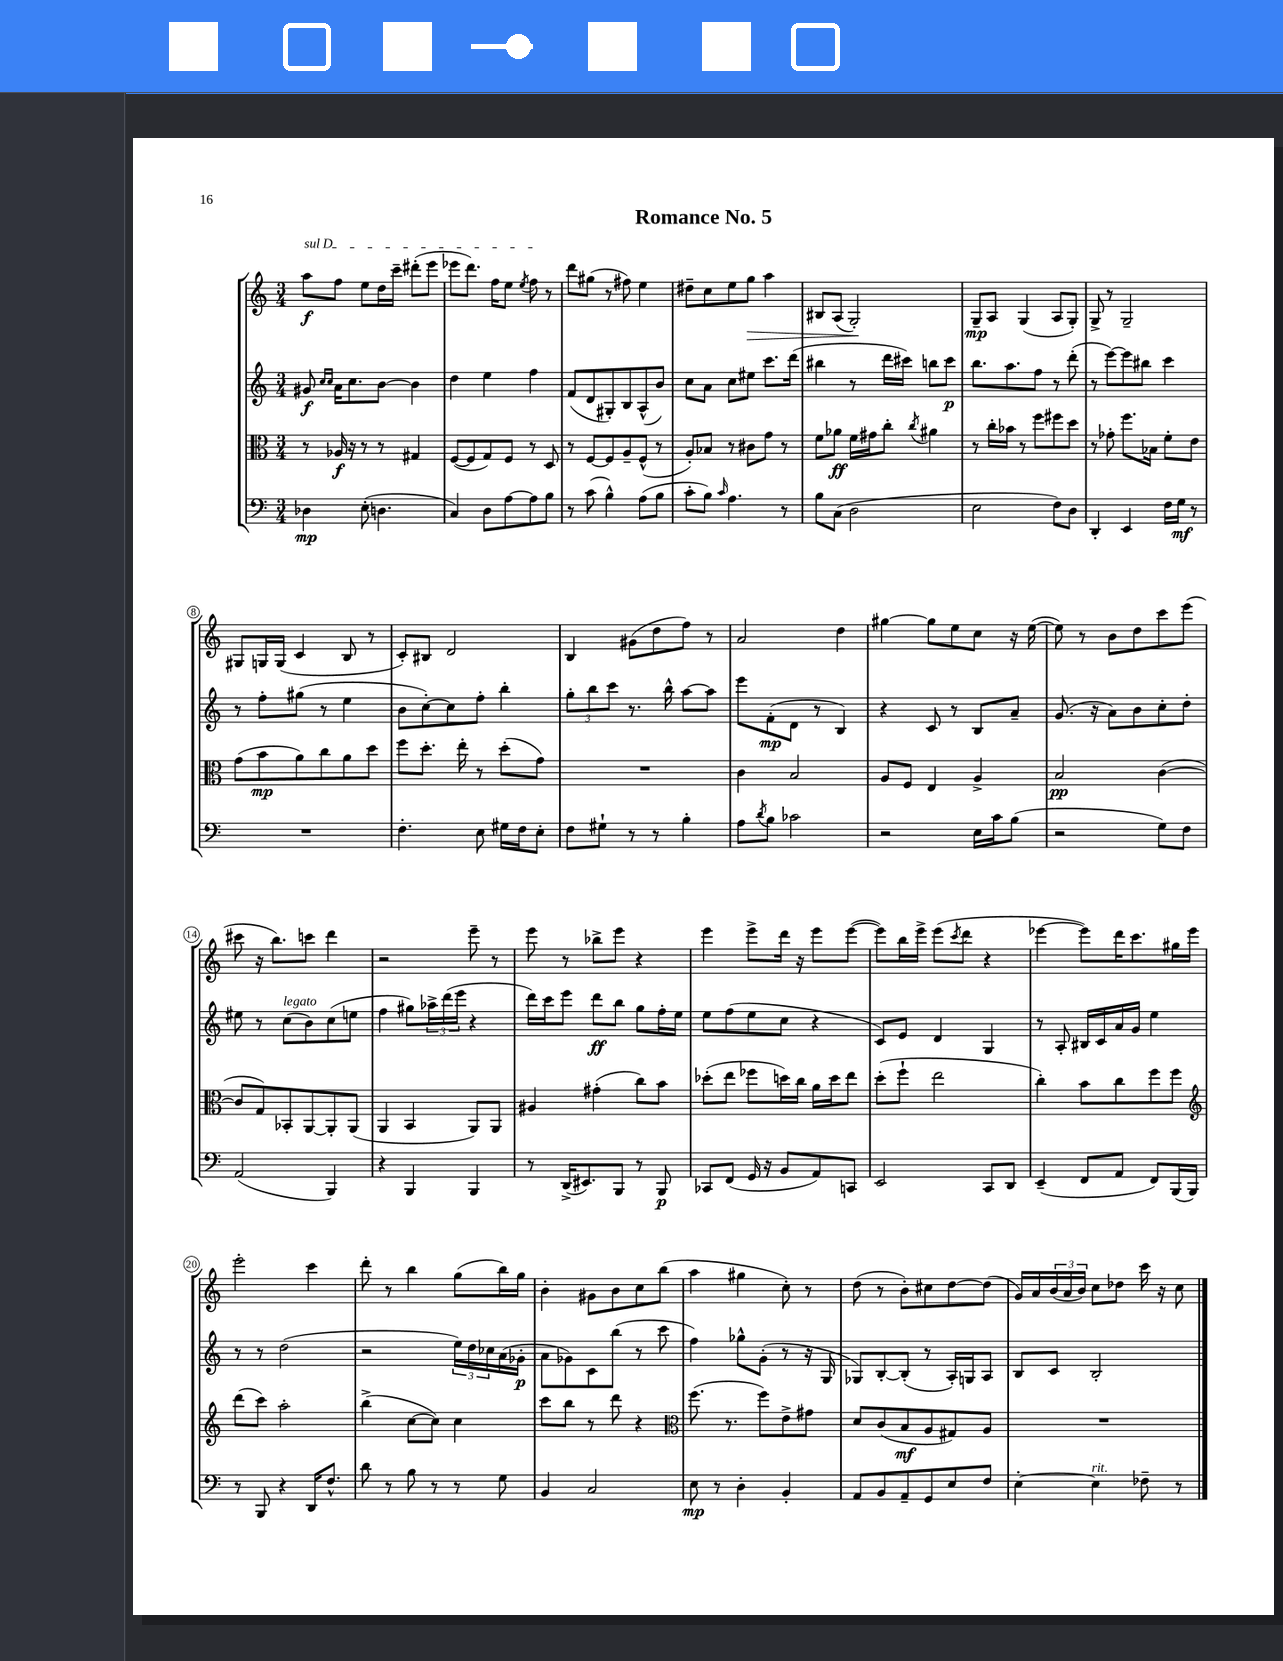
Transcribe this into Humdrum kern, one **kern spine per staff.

**kern	**dynam	**kern	**dynam	**kern	**dynam	**kern	**dynam
*part4	*part4	*part3	*part3	*part2	*part2	*part1	*part1
*staff4	*staff4	*staff3	*staff3	*staff2	*staff2	*staff1	*staff1
*clefF4	*	*clefC3	*	*clefG2	*	*clefG2	*
*k[]	*	*k[]	*	*k[]	*	*k[]	*
*M3/4	*	*M3/4	*	*M3/4	*	*M3/4	*
=1	=1	=1	=1	=1	=1	=1	=1
!	!	!	!	!	!	!LO:TX:a:i:t=sul D	!
4D-X\	mp	8r	.	8g#X/	f	8aa\L	f
.	.	.	.	16qqcc/LL	.	.	.
.	.	.	.	16qqcc/JJ	.	.	.
.	.	16A-X/	f	16a\KL	.	8ff\J	.
.	.	16r	.	8.cc\	.	.	.
(8E'\	.	8r	.	.	.	8ee\L	.
4.Dn\	.	8r	.	[8b\J	.	16dd\L	.
.	.	.	.	.	.	16ccc~\JJ	.
.	.	4G#X/	.	4b\]	.	(8ddd#X'\L	.
.	.	.	.	.	.	8eee\J	.
=2	=2	=2	=2	=2	=2	=2	=2
4C/)	.	([8F/L	.	4dd\	.	8eee-X\L	.
.	.	8F/]	.	.	.	8.ddd\J)	.
8D\L	.	8G/)	.	4ee\	.	.	.
.	.	.	.	.	.	16ff\KL	.
[8A\	.	8F/J	.	.	.	8ee\J	.
.	.	.	.	.	.	8qee/	.
8A\]	.	8r	.	4ff\	.	8ff\	.
8B\J	.	8D/	.	.	.	8r	.
=3	=3	=3	=3	=3	=3	=3	=3
8r	.	8r	.	(8f/L	.	8ddd\L	.
(8c\	.	[8F/L	.	8d/	.	(8gg#X\J	.
4B^^\)	.	8F/]	.	8G#X'/)	.	8r	.
.	.	8A~/	.	8B/	.	8ff#X\)	.
(8A\L	.	(8F^^/J	.	(8A^^/	.	4ee\	.
8B\J	.	8r	.	8b/J)	.	.	.
=4	=4	=4	=4	=4	=4	=4	=4
8c'\L	.	8A'/L)	.	8cc\L	.	8dd#X~\L	.
8B\J)	.	8B-X/J	.	8a\J	.	8cc\	.
16qqc/	.	.	.	.	.	.	.
4.A\	.	8r	.	8cc\L	.	8ee\	.
!	!	!	!	!	!	!	!LO:HP:b
.	.	8c#X\L	.	8ee#X\J	.	8gg\J	>
.	.	8g\J	.	8.ccc\L	.	4aa\	.
8r	.	8r	.	.	.	.	.
.	.	.	.	(16ddd\Jk	.	.	.
=5	=5	=5	=5	=5	=5	=5	=5
8B\L	.	8f\L	.	4bb#X\	.	8B#X/L	.
(8C\J	.	8a-X\J	ff	.	.	(8A/J	.
2D\	.	16f\LL	.	8r	.	2G'/)	.
.	.	16g#X\J	.	.	.	.	.
.	.	8cc'\J	.	16ddd\LL	.	.	.
.	.	.	.	16ccc#X\JJ)	.	.	.
.	.	8qcc/	.	.	.	.	.
.	.	4a#X\	.	8bbn\L	.	.	.
.	.	.	.	8ccc#\J	p	.	.
.	.	.	.	.	.	.	]
=6	=6	=6	=6	=6	=6	=6	=6
2E\	.	8r	.	8.bb\L	.	8G~/L	mp
.	.	16cc'\LL	.	.	.	8A/J	.
.	.	16b-X\JJ	.	8.aa\	.	.	.
.	.	8r	.	.	.	(4G/	.
.	.	8ff\L	.	8ff\J	.	.	.
8F\L)	.	8ff#X\	.	8r	.	8A/L	.
8D\J	.	8dd\J	.	(8ddd'\	.	8G'/J)	.
=7	=7	=7	=7	=7	=7	=7	=7
4DD'/	.	8r	.	8r	.	8G^/	.
.	.	8g-X'\	.	[8eee\L)	.	8r	.
4EE/	.	8.ff\L	.	8eee\]	.	2G~/	.
.	.	.	.	8bb#X\J	.	.	.
.	.	16B-X\Jk	.	.	.	.	.
16F\LL	.	8f'\L	.	4ccc\	.	.	.
16G\JJ	mf	.	.	.	.	.	.
8r	.	8e\J	.	.	.	.	.
!!LO:LB:g=z
=8	=8	=8	=8	=8	=8	=8	=8
2.r	.	(8g\L	.	8r	.	8G#X/L	.
.	.	8b\	mp	8ff'\L	.	16Gn/L	.
.	.	.	.	.	.	(16G/JJ	.
.	.	8a\)	.	(8gg#X\J	.	4c/	.
.	.	8cc\	.	8r	.	.	.
.	.	8a\	.	4ee\	.	8B/	.
.	.	8dd\J	.	.	.	8r	.
=9	=9	=9	=9	=9	=9	=9	=9
4.F'\	.	8ff\L	.	8b\L	.	8c'/L)	.
.	.	8.dd'\J	.	[8cc'\)	.	8B#X/J	.
.	.	.	.	8cc\]	.	2d/	.
.	.	16ee'\	.	.	.	.	.
8E\	.	8r	.	8ff'\J	.	.	.
16G#X\LL	.	(8dd'\L	.	4bb'\	.	.	.
16F\J	.	.	.	.	.	.	.
8E'\J	.	8g\J)	.	.	.	.	.
=10	=10	=10	=10	=10	=10	=10	=10
8F\L	.	2.r	.	12gg'\L	.	4B/	.
.	.	.	.	12bb\	.	.	.
8G#X`\J	.	.	.	.	.	.	.
.	.	.	.	12ccc\J	.	.	.
8r	.	.	.	8.r	.	(8g#X\L	.
8r	.	.	.	.	.	8dd\	.
.	.	.	.	16bb^^\	.	.	.
4B'\	.	.	.	[8aa\L	.	8ff\J)	.
.	.	.	.	8aa\J]	.	8r	.
=11	=11	=11	=11	=11	=11	=11	=11
8A\L	.	4c\	.	8eee\L	.	2a/	.
8qd/	.	.	.	.	.	.	.
8B\J	.	.	.	(8f'\	mp	.	.
2c-X\	.	2B/	.	8d\J	.	.	.
.	.	.	.	8r	.	.	.
.	.	.	.	4B/)	.	4dd\	.
=12	=12	=12	=12	=12	=12	=12	=12
2r	.	8A/L	.	4r	.	[4gg#X\	.
.	.	8F/J	.	.	.	.	.
.	.	4E/	.	8c/	.	8gg#\L]	.
.	.	.	.	8r	.	8ee\	.
16E\LL	.	4A^/	.	8B/L	.	8cc\J	.
16c\J	.	.	.	.	.	.	.
(8B\J	.	.	.	8a~/J	.	16r	.
.	.	.	.	.	.	([16ee\	.
=13	=13	=13	=13	=13	=13	=13	=13
2r	.	2B/	pp	(8.g/	.	8ee\])	.
.	.	.	.	.	.	8r	.
.	.	.	.	16r	.	.	.
.	.	.	.	8a\L)	.	8b\L	.
.	.	.	.	8b\	.	8dd\	.
8G\L)	.	([4c\	.	8cc'\	.	8ccc\	.
8F\J	.	.	.	8dd'\J	.	(8eee\J	.
!!LO:LB:g=z
=14	=14	=14	=14	=14	=14	=14	=14
(2AA/	.	8c/L]	.	8ee#X\	.	8ccc#X\	.
.	.	8G/)	.	8r	.	16r	.
.	.	.	.	.	.	8.bb\L)	.
!	!	!	!	!LO:TX:a:i:t=legato	!	!	!
.	.	8BB-X'/	.	(8cc\L	.	.	.
.	.	[8AA/	.	8b\)	.	8cccn\J	.
4BBB/)	.	8AA'/]	.	(8cc\	.	4ddd\	.
.	.	(8AA/J	.	8een\J	.	.	.
=15	=15	=15	=15	=15	=15	=15	=15
4r	.	4AA/	.	4ff\	.	2r	.
4BBB/	.	4BB/	.	8gg#X\L)	.	.	.
.	.	.	.	24aa-X^\L	.	.	.
.	.	.	.	(24ddd\	.	.	.
.	.	.	.	24eee\JJ	.	.	.
4BBB/	.	8AA/L)	.	4r	.	8eee~\	.
.	.	8AA/J	.	.	.	8r	.
=16	=16	=16	=16	=16	=16	=16	=16
8r	.	4A#X/	.	16ddd\LL)	.	8eee\	.
.	.	.	.	16ccc\J	.	.	.
(16DD^/KL	.	.	.	8eee\J	.	8r	.
8.EE#X/)	.	.	.	.	.	.	.
.	.	(4g#X'\	.	8ddd\L	ff	8bb-X^\L	.
8BBB/J	.	.	.	8bb\J	.	8eee\J	.
8r	.	8cc\L)	.	8gg\L	.	4r	.
8BBB/	p	8b\J	.	16ff'\L	.	.	.
.	.	.	.	16ee\JJ	.	.	.
=17	=17	=17	=17	=17	=17	=17	=17
8CC-X/L	.	(8dd-X'\L	.	8ee\L	.	4eee\	.
(8FF/J	.	8ee\J	.	(8ff\	.	.	.
16GG/	.	8ff-X\L	.	8ee\	.	8eee^\L	.
16r	.	.	.	.	.	.	.
8BB/L	.	16ddn\L)	.	8cc\J	.	16ddd\Jk	.
.	.	16cc\JJ	.	.	.	16r	.
8AA/)	.	16a\LL	.	4r	.	8eee\L	.
.	.	16dd\J	.	.	.	.	.
8CCn/J	.	8ee\J	.	.	.	([8eee\J	.
=18	=18	=18	=18	=18	=18	=18	=18
2EE/	.	(8dd'\L	.	8c/L)	.	8eee\L])	.
.	.	8ff`\J	.	8e/J	.	16bb\L	.
.	.	.	.	.	.	16eee^\JJ	.
.	.	2ee\	.	4d/	.	(8eee\L	.
.	.	.	.	.	.	8qccc/	.
.	.	.	.	.	.	8ddd\J	.
8CC/L	.	.	.	4G/	.	4r	.
8DD/J	.	.	.	.	.	.	.
=19	=19	=19	=19	=19	=19	=19	=19
(4EE~/	.	4cc'\)	.	8r	.	[4eee-X\	.
.	.	.	.	8A'/	.	.	.
8FF/L	.	8b\L	.	16B#X/LL	.	8eee-\L])	.
.	.	.	.	16c/	.	.	.
8AA/J	.	8cc\	.	16a/	.	16ddd\K	.
.	.	.	.	16g/JJ	.	8.ccc\	.
8FF/L)	.	8ff\	.	4ee\	.	.	.
(16BBB/L	.	8ff\J	.	.	.	16gg#X\L	.
16BBB/JJ)	.	.	.	.	.	16eee-\JJ	.
!!LO:LB:g=z
=20	=20	=20	=20	=20	=20	=20	=20
*	*	*clefG2	*	*	*	*	*
8r	.	(8ddd\L	.	8r	.	2eee'\	.
8BBB/	.	8ccc\J)	.	8r	.	.	.
4r	.	2aa'\	.	(2dd\	.	.	.
16DD/KL	.	.	.	.	.	4ccc\	.
8.F^^/J	.	.	.	.	.	.	.
=21	=21	=21	=21	=21	=21	=21	=21
8d\	.	(4bb^\	.	2r	.	8ddd'\	.
8r	.	.	.	.	.	8r	.
8B\	.	[8cc\L	.	.	.	4bb\	.
8r	.	8cc\J])	.	.	.	.	.
8r	.	4cc\	.	24ee\LL)	.	(8gg\L	.
.	.	.	.	24dd\	.	.	.
.	.	.	.	24cc-X\	.	.	.
8G\	.	.	.	(16a\	.	16bb\L)	.
.	.	.	.	16g-X'\JJ	p	16gg\JJ	.
=22	=22	=22	=22	=22	=22	=22	=22
4BB/	.	8ccc\L	.	8a\L	.	4b'\	.
.	.	8bb\J	.	8g-X\)	.	.	.
2C/	.	8r	.	8c\	.	8g#X\L	.
.	.	8ddd\	.	(8bb\J	.	8b\	.
.	.	4r	.	8r	.	8cc\	.
.	.	.	.	8ccc\	.	(8bb\J	.
=23	=23	=23	=23	=23	=23	=23	=23
*	*	*clefC3	*	*	*	*	*
8E\	mp	(8.ff\	.	4ff\)	.	4aa\	.
8r	.	.	.	.	.	.	.
.	.	8.r	.	.	.	.	.
4D'\	.	.	.	8gg-X^^\L	.	4gg#X\	.
.	.	8ff\L)	.	(8g'\J	.	.	.
4BB'/	.	8e^\	.	8r	.	8cc'\)	.
.	.	8g#X\J	.	16r	.	8r	.
.	.	.	.	16G/	.	.	.
=24	=24	=24	=24	=24	=24	=24	=24
8AA/L	.	8d/L	.	8G-X/L)	.	(8dd\	.
8BB/	.	(8c/	.	[8B'/	.	8r	.
8AA~/	.	8B/	mf	(8B'/J]	.	8b'\L)	.
8GG/	.	8A/	.	8r	.	8cc#X\	.
8E/	.	8G#X/)	.	16A'/LL)	.	[8dd\	.
.	.	.	.	16Gn/J	.	.	.
8F/J	.	8A/J	.	8A/J	.	(8dd\J]	.
=25	=25	=25	=25	=25	=25	=25	=25
[4E'\	.	2.r	.	8B/L	.	16g/LL)	.
.	.	.	.	.	.	16a/	.
.	.	.	.	8c/J	.	(24b/	.
.	.	.	.	.	.	24a/	.
.	.	.	.	.	.	24b/JJ)	.
!LO:TX:a:i:t=rit.	!	!	!	!	!	!	!
4E\]	.	.	.	2B'/	.	8cc\L	.
.	.	.	.	.	.	8dd-X\J	.
8F-X~\	.	.	.	.	.	16ccc\	.
.	.	.	.	.	.	16r	.
8r	.	.	.	.	.	8cc\	.
==	==	==	==	==	==	==	==
*-	*-	*-	*-	*-	*-	*-	*-
